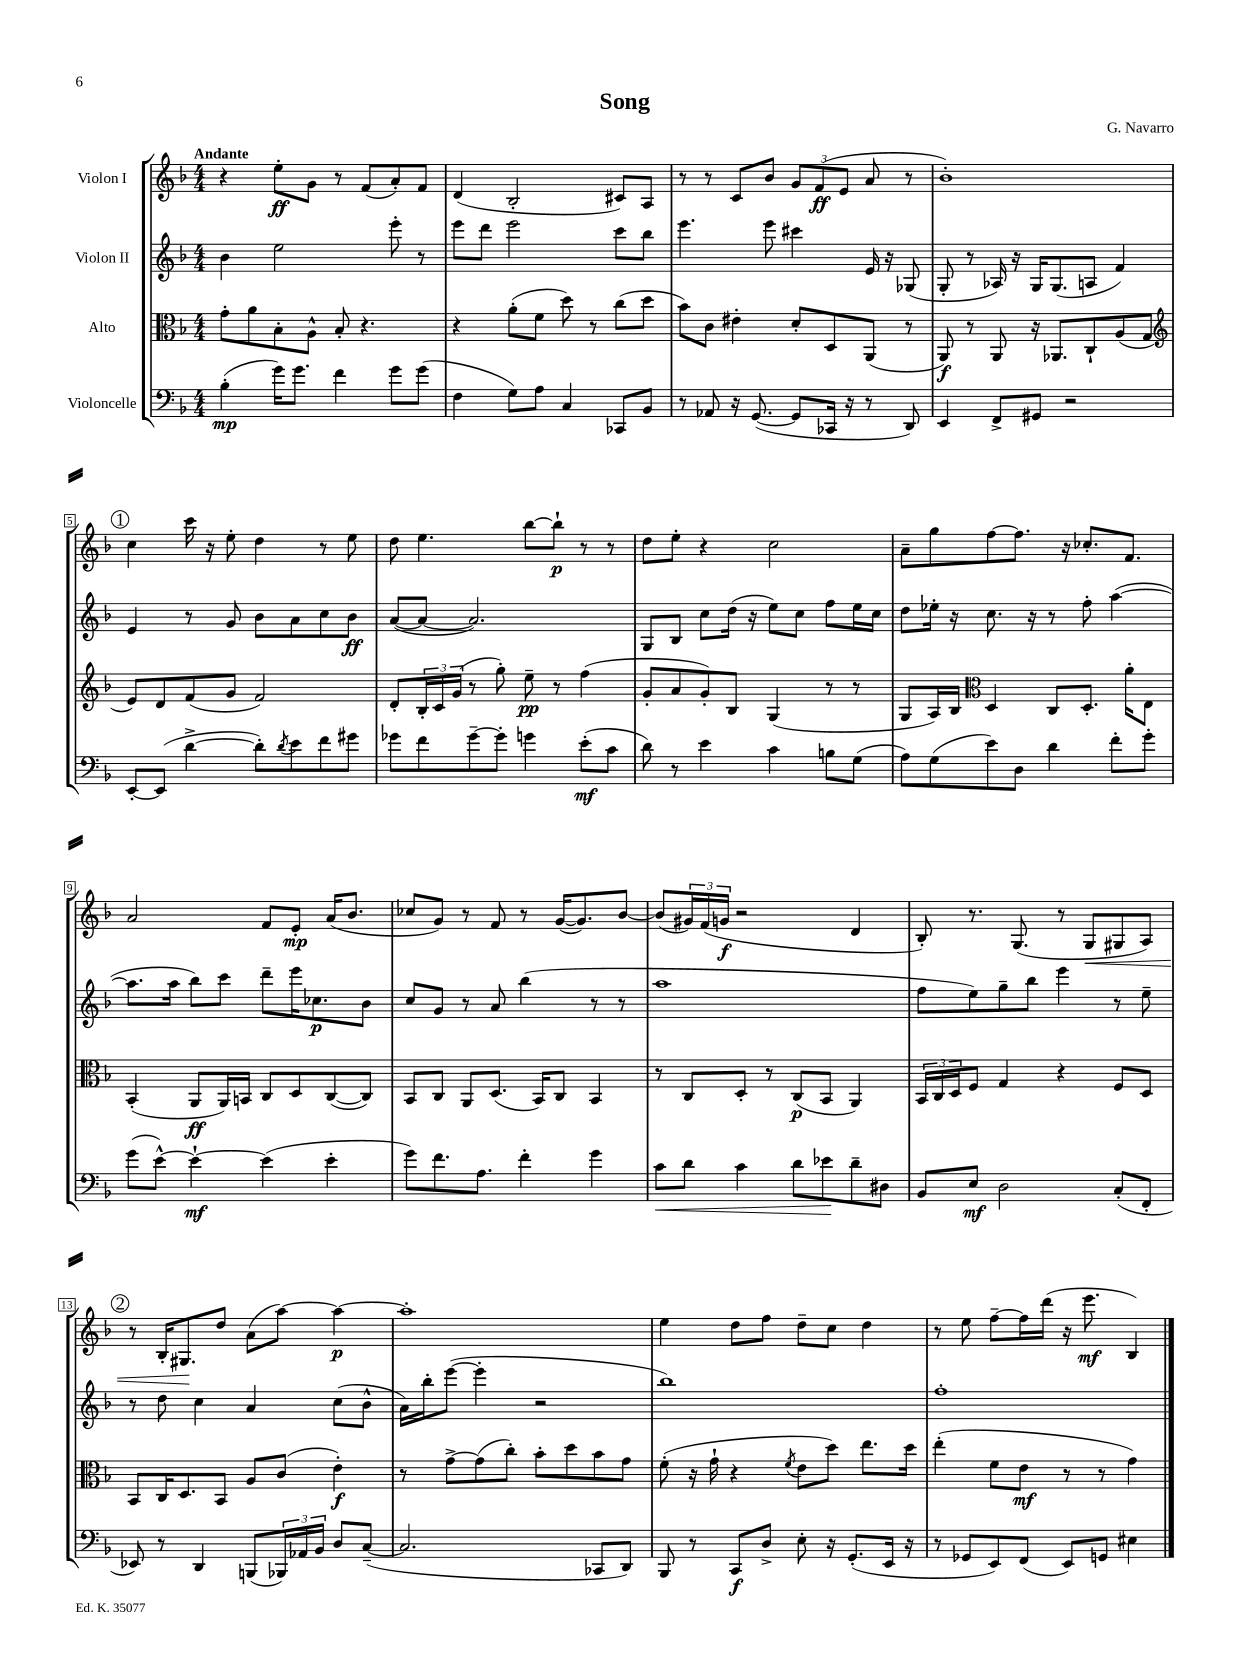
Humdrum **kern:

**kern	**dynam	**kern	**dynam	**kern	**dynam	**kern	**dynam
*part4	*part4	*part3	*part3	*part2	*part2	*part1	*part1
*staff4	*staff4	*staff3	*staff3	*staff2	*staff2	*staff1	*staff1
*I"Violoncelle	*	*I"Alto	*	*I"Violon II	*	*I"Violon I	*
*clefF4	*	*clefC3	*	*clefG2	*	*clefG2	*
*k[b-]	*	*k[b-]	*	*k[b-]	*	*k[b-]	*
*M4/4	*	*M4/4	*	*M4/4	*	*M4/4	*
=1	=1	=1	=1	=1	=1	=1	=1
!	!	!	!	!	!	!LO:TX:a:B:t=Andante	!
(4B-'\	mp	8g'\L	.	4b-\	.	4r	.
.	.	8a\	.	.	.	.	.
16g\KL)	.	8B-'\	.	2ee\	.	8ee'\L	ff
8.g\J	.	.	.	.	.	.	.
.	.	8A^^\J	.	.	.	8g\J	.
4f\	.	8B-'/	.	.	.	8r	.
.	.	4.r	.	.	.	(8f/L	.
8g\L	.	.	.	8eee'\	.	8a'/)	.
(8g\J	.	.	.	8r	.	8f/J	.
=2	=2	=2	=2	=2	=2	=2	=2
4F\	.	4r	.	8eee\L	.	(4d/	.
.	.	.	.	8ddd\J	.	.	.
8G\L)	.	(8a'\L	.	2eee\	.	2B-'/	.
8A\J	.	8f\J	.	.	.	.	.
4C/	.	8dd\)	.	.	.	.	.
.	.	8r	.	.	.	.	.
8CC-X/L	.	(8cc\L	.	8ccc\L	.	8c#X/L)	.
8BB-/J	.	8dd\J	.	8bb-\J	.	8A/J	.
=3	=3	=3	=3	=3	=3	=3	=3
8r	.	8b-\L)	.	4.eee\	.	8r	.
8AA-X/	.	8c\J	.	.	.	8r	.
16r	.	4e#X'\	.	.	.	8c/L	.
([8.GG/	.	.	.	.	.	.	.
.	.	.	.	8eee\	.	8b-/J	.
8GG/L]	.	8d'/L	.	4ccc#X\	.	12g/L	.
.	.	.	.	.	.	(12f/	ff
16CC-X/Jk	.	8D/	.	.	.	.	.
.	.	.	.	.	.	12e/J	.
16r	.	.	.	.	.	.	.
8r	.	(8AA/J	.	16e/	.	8a/	.
.	.	.	.	16r	.	.	.
8DD/)	.	8r	.	(8G-X/	.	8r	.
=4	=4	=4	=4	=4	=4	=4	=4
4EE/	.	8AA/)	f	8G'/	.	1b-')	.
.	.	8r	.	8r	.	.	.
8FF^/L	.	8AA/	.	16A-X/)	.	.	.
.	.	.	.	16r	.	.	.
8GG#X/J	.	16r	.	16G/KL	.	.	.
.	.	8.AA-X/L	.	(8.G/	.	.	.
2r	.	.	.	.	.	.	.
.	.	8C`/	.	8An/J	.	.	.
.	.	(8A/	.	4f/)	.	.	.
.	.	8G/J	.	.	.	.	.
!!LO:LB:g=z
!!LO:REH:place=s1:t=1
=5	=5	=5	=5	=5	=5	=5	=5
*	*	*clefG2	*	*	*	*	*
[8EE'/L	.	8e/L)	.	4e/	.	4cc\	.
(8EE/J]	.	8d/	.	.	.	.	.
[4d^\	.	(8f/	.	8r	.	16ccc\	.
.	.	.	.	.	.	16r	.
.	.	8g/J	.	8g/	.	8ee'\	.
8d'\L])	.	2f/)	.	8b-\L	.	4dd\	.
8qd/	.	.	.	.	.	.	.
8e\	.	.	.	8a\	.	.	.
8f\	.	.	.	8cc\	.	8r	.
8g#X\J	.	.	.	8b-\J	ff	8ee\	.
=6	=6	=6	=6	=6	=6	=6	=6
8g-X\L	.	8d'/L	.	([8a/L	.	8dd\	.
8f\	.	24B-'/L	.	8a/J_	.	4.ee\	.
.	.	24c/	.	.	.	.	.
.	.	(24g/JJ	.	.	.	.	.
[8g-~\	.	8r	.	2.a/])	.	.	.
8g-'\J]	.	8gg'\)	.	.	.	.	.
4gn\	.	8ee~\	pp	.	.	[8bb-\L	.
.	.	8r	.	.	.	8bb-`\J]	p
(8e'\L	mf	(4ff\	.	.	.	8r	.
8c\J	.	.	.	.	.	8r	.
=7	=7	=7	=7	=7	=7	=7	=7
8d\)	.	8g'/L	.	8G/L	.	8dd\L	.
8r	.	8a/	.	8B-/J	.	8ee'\J	.
4e\	.	8g'/)	.	8cc\L	.	4r	.
.	.	8B-/J	.	(16dd\Jk	.	.	.
.	.	.	.	16r	.	.	.
4c\	.	(4G/	.	8ee\L)	.	2cc\	.
.	.	.	.	8cc\J	.	.	.
8Bn\L	.	8r	.	8ff\L	.	.	.
(8G\J	.	8r	.	16ee\L	.	.	.
.	.	.	.	16cc\JJ	.	.	.
=8	=8	=8	=8	=8	=8	=8	=8
8A\L)	.	8G/L	.	8dd\L	.	8a~\L	.
(8G\	.	16A/L)	.	16ee-X'\Jk	.	8gg\	.
.	.	16B-/JJ	.	16r	.	.	.
*	*	*clefC3	*	*	*	*	*
8e\)	.	4D/	.	8.cc\	.	[8ff\	.
8D\J	.	.	.	.	.	8.ff\J]	.
.	.	.	.	16r	.	.	.
4d\	.	8C/L	.	8r	.	.	.
.	.	.	.	.	.	16r	.
.	.	8.D'/J	.	8ff'\	.	8.cc-X'/L	.
8f'\L	.	.	.	([4aa\	.	.	.
.	.	16a'\KL	.	.	.	8.f/J	.
8g'\J	.	8E\J	.	.	.	.	.
!!LO:LB:g=z
=9	=9	=9	=9	=9	=9	=9	=9
(8g\L	.	(4BB-'/	.	8.aa\L]	.	2a/	.
[8e^^\J)	.	.	.	.	.	.	.
.	.	.	.	16aa\Jk	.	.	.
4e`\_	mf	8AA/L	ff	8bb-\L)	.	.	.
.	.	16AA/L)	.	8ccc\J	.	.	.
.	.	16BBn/JJ	.	.	.	.	.
(4e\]	.	8C/L	.	8ddd~\L	.	8f/L	.
.	.	8D/	.	16eee\K	.	8e'/J	mp
.	.	.	.	8.cc-X\	p	.	.
4e'\	.	([8C/	.	.	.	(16a/KL	.
.	.	.	.	.	.	8.b-/J	.
.	.	8C/J])	.	8b-\J	.	.	.
=10	=10	=10	=10	=10	=10	=10	=10
8g\L)	.	8BB-/L	.	8cc/L	.	8cc-X/L	.
8.f\	.	8C/J	.	8g/J	.	8g/J)	.
.	.	8AA/L	.	8r	.	8r	.
8.A\J	.	.	.	.	.	.	.
.	.	(8.D/J	.	8a/	.	8f/	.
4f'\	.	.	.	(4bb-\	.	8r	.
.	.	16BB-/KL)	.	.	.	.	.
.	.	8C/J	.	.	.	([16g/KL	.
.	.	.	.	.	.	8.g/])	.
4g\	.	4BB-/	.	8r	.	.	.
.	.	.	.	8r	.	[8b-/J	.
=11	=11	=11	=11	=11	=11	=11	=11
!	!LO:HP:b	!	!	!	!	!	!
8c\L	<	8r	.	1aa	.	(8b-/L]	.
8d\J	.	8C/L	.	.	.	24g#X/L)	.
.	.	.	.	.	.	(24f/	.
.	.	.	.	.	.	24gn/JJ	f
4c\	.	8D'/J	.	.	.	2r	.
.	.	8r	.	.	.	.	.
8d\L	.	(8C/L	p	.	.	.	.
8e-X\	.	8BB-/J	.	.	.	.	.
8d~\	[	4AA/)	.	.	.	4d/	.
8D#X\J	.	.	.	.	.	.	.
=12	=12	=12	=12	=12	=12	=12	=12
8BB-/L	.	24BB-/LL	.	8ff\L	.	8B-'/)	.
.	.	24C/	.	.	.	.	.
.	.	24D/J	.	.	.	.	.
8E/J	mf	8F/J	.	8ee\)	.	8.r	.
2D\	.	4G/	.	8gg~\	.	.	.
.	.	.	.	.	.	(8.G/	.
.	.	.	.	8bb-\J	.	.	.
.	.	4r	.	4eee\	.	8r	.
!	!	!	!	!	!	!	!LO:HP:b
.	.	.	.	.	.	8G/L	<
(8C'/L	.	8F/L	.	8r	.	8G#X/	.
8FF'/J	.	8D/J	.	8ee~\	.	8A/J)	.
!!LO:LB:g=z
!!LO:REH:place=s1:t=2
=13	=13	=13	=13	=13	=13	=13	=13
8EE-X/)	.	8BB-/L	.	8r	.	8r	.
8r	.	16C/K	.	8dd\	.	16B-'/KL	.
.	.	8.D/	.	.	.	8.G#X/	.
4DD/	.	.	.	4cc\	.	.	.
.	.	8BB-/J	.	.	.	8dd/J	[
(8BBBn/L	.	8A/L	.	4a/	.	(8a\L	.
24BBB-X/L)	.	(8c/J	.	.	.	[8aa\J)	.
24AA-X/	.	.	.	.	.	.	.
24BB-/JJ	.	.	.	.	.	.	.
8D/L	.	4e'\)	f	(8cc\L	.	4aa\_	p
([8C~/J	.	.	.	8b-^^\J	.	.	.
=14	=14	=14	=14	=14	=14	=14	=14
2.C/]	.	8r	.	16a\LL)	.	1aa']	.
.	.	.	.	16bb-'\J	.	.	.
.	.	[8g^\L	.	([8eee\J	.	.	.
.	.	(8g\]	.	4eee'\]	.	.	.
.	.	8cc'\J)	.	.	.	.	.
.	.	8b-'\L	.	2r	.	.	.
.	.	8dd\	.	.	.	.	.
8CC-X/L	.	8b-\	.	.	.	.	.
8DD/J)	.	8g\J	.	.	.	.	.
=15	=15	=15	=15	=15	=15	=15	=15
8BBB-/	.	(8f'\	.	1bb-)	.	4ee\	.
8r	.	16r	.	.	.	.	.
.	.	16g`\	.	.	.	.	.
8CC/L	f	4r	.	.	.	8dd\L	.
8D^/J	.	.	.	.	.	8ff\J	.
.	.	8qf/	.	.	.	.	.
8E'\	.	8e\L	.	.	.	8dd~\L	.
16r	.	8dd\J)	.	.	.	8cc\J	.
(8.GG'/L	.	.	.	.	.	.	.
.	.	8.ee\L	.	.	.	4dd\	.
16EE/Jk	.	.	.	.	.	.	.
16r	.	16dd\Jk	.	.	.	.	.
=16	=16	=16	=16	=16	=16	=16	=16
8r	.	(4ee'\	.	1ff'	.	8r	.
8GG-X/L	.	.	.	.	.	8ee\	.
8EE/)	.	8f\L	.	.	.	[8ff~\L	.
(8FF/J	.	8e\J	mf	.	.	16ff\L]	.
.	.	.	.	.	.	(16ddd\JJ	.
8EE/L)	.	8r	.	.	.	16r	.
.	.	.	.	.	.	8.eee\	mf
8GGn/J	.	8r	.	.	.	.	.
4E#X\	.	4g\)	.	.	.	4B-/)	.
==	==	==	==	==	==	==	==
*-	*-	*-	*-	*-	*-	*-	*-
